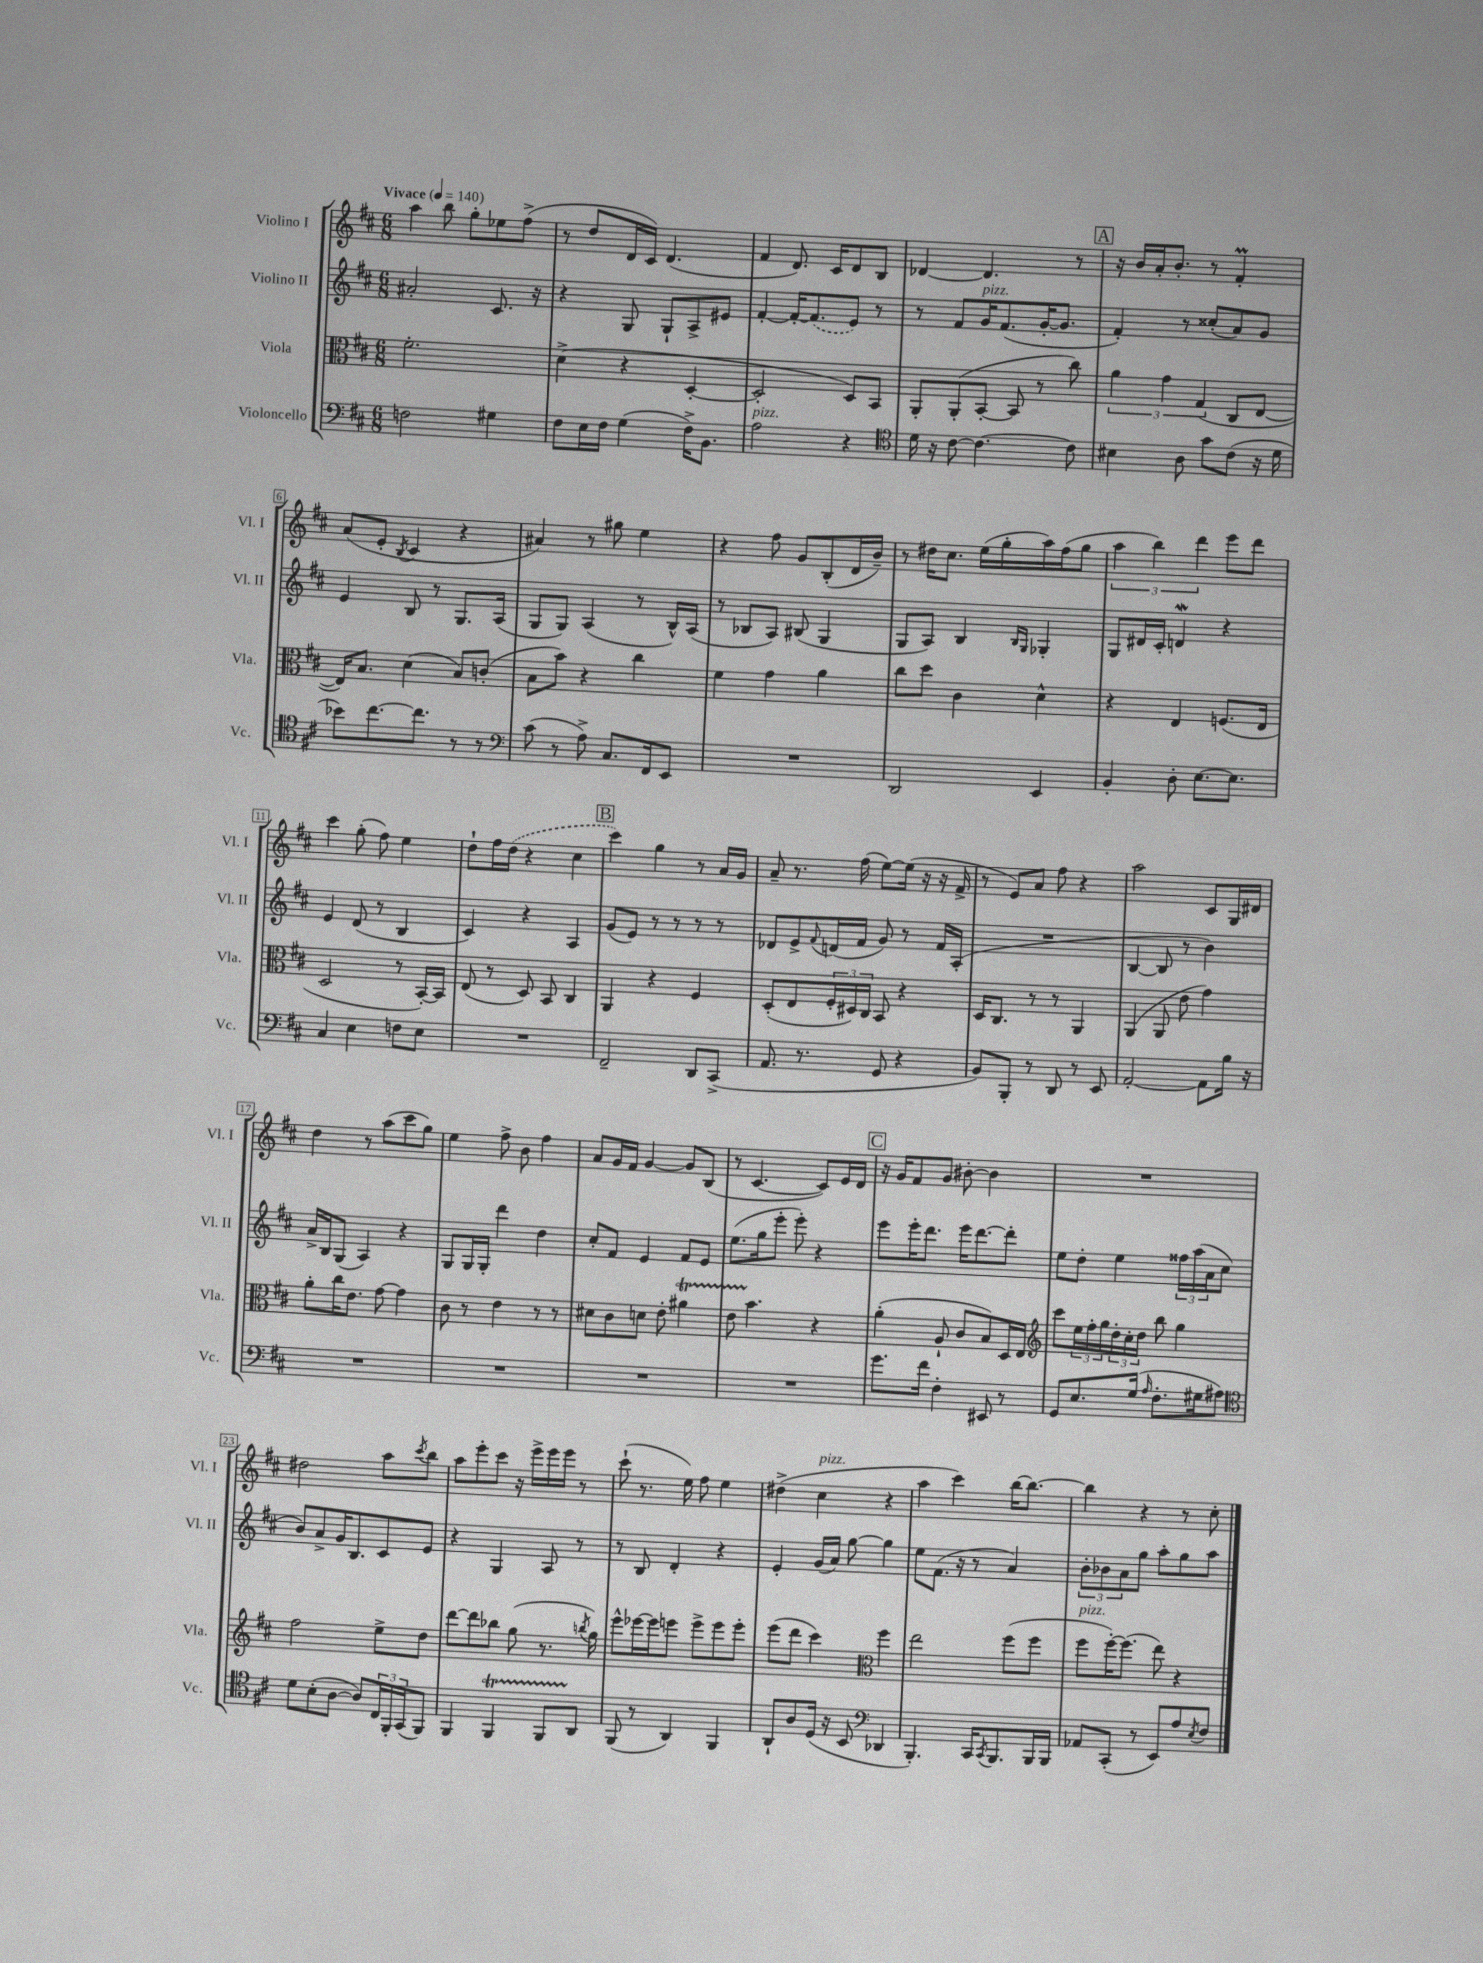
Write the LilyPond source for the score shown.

<<
\new StaffGroup <<
\new Staff = "s0" \with { instrumentName = "Violino I" shortInstrumentName = "Vl. I" } {
    \clef treble \key d \major \numericTimeSignature \time 6/8 \tempo "Vivace" 4 = 140
    a''4 b''8 g''8-. ees''8 fis''8->( |
    r8 d''8 d'16 cis'16) d'4.( |
    fis'4 d'8.) cis'16 d'8 b8 |
    des'4~ des'4. r8 |
    \mark \markup { \box "A" } r16 b'16 a'16-. b'8.-. r8 fis'4-.\prall |
    a'8( e'8-. \acciaccatura { b8 } cis'4 r4 |
    ais'4) r8 gis''8 e''4 |
    r4 fis''8 g'8 b8-.( d'16 b'16--) |
    r8 dis''16 cis''8. e''16( g''16-. a''16) fis''16( g''8 |
    \tuplet 3/2 { a''4 b''4) d'''4 } e'''8 d'''8 |
    cis'''4 g''8-.( fis''8) e''4 |
    d''8-! fis''16 \once \slurDashed d''16( r4 cis''4 |
    \mark \markup { \box "B" } cis'''4) g''4 r8 a'16 g'16 |
    a'8-- r8. fis''16( e''8~) e''16( r16 r16 fis'16-> |
    r8 e'8) a'8 fis''8 r4 |
    a''2 cis'8 g16 dis'16 |
    d''4 r8 a''8( cis'''8 g''8) |
    e''4 fis''8-> b'8 fis''4 |
    a'8 g'16 fis'16 g'4~ g'8 b8( |
    r8 cis'4.~ cis'8) e'16 d'16 |
    \mark \markup { \box "C" } r16 g'16 fis'8 g'8 bis'8~-. bis'4 |
    R2. |
    dis''2 a''8 \acciaccatura { cis'''8 } b''8 |
    a''8 e'''8-. cis'''8 r16 e'''16-> e'''16 e'''16 r8 |
    cis'''8-!( r8. e''16) fis''8 e''4 |
    dis''4->( cis''4^\markup { \italic "pizz." } r4 |
    a''4 cis'''4) b''16~ b''8.~ |
    b''4 r4 r8 cis''8-. \bar "|." |
}
\new Staff = "s1" \with { instrumentName = "Violino II" shortInstrumentName = "Vl. II" } {
    \clef treble \key d \major \numericTimeSignature \time 6/8
    ais'2-. cis'8. r16 |
    r4 g8 g8-! a8-> eis'8 |
    fis'4~-. fis'16~-. \once \slurDashed fis'8.( e'8) r8 |
    r8 fis'8 g'16^\markup { \italic "pizz." } fis'8.( g'16~-. g'8. |
    \mark \markup { \box "A" } fis'4-.) r8 cisis''8-.( a'8) g'8 |
    e'4 b8 r8 g8. a16( |
    g8 g8) a4( r8 b16-^) a16( |
    r8 bes8 a8) bis8( g4 |
    g8 a8) b4 \grace { b16 g16 } ges4-. |
    g8 dis'16 cis'16-. d'4\mordent r4 |
    e'4 d'8( r8 b4 |
    cis'4) r4 a4 |
    \mark \markup { \box "B" } g'8( e'8) r8 r8 r8 r8 |
    des'8 e'8-> \appoggiatura { fis'8 } d'16( fis'16 g'8) r8 fis'16 a16-.( |
    R2. |
    b4~ b8 r8 b'4) |
    a'16-> b16 g8( a4) r4 |
    g8 g16 g16-. d'''4 d''4 |
    cis''8-. fis'8 e'4 fis'8 e'8 |
    e''8.( g''16 e'''8-. e'''8-.) r4 |
    \mark \markup { \box "C" } e'''8 e'''16-. d'''8. e'''16 d'''8.~ d'''8-. |
    e''8 d''8-. e''4 \tuplet 3/2 { fisis''16 a''16( a'16 } cis''8 |
    b'8) a'8-> g'16 b8. cis'8 e'8 |
    r4 g4 a8 r8 |
    r8 b8 d'4-. r4 |
    e'4-. g'16( a'16) g''8~ g''4 |
    e''8 fis'8.( r16 r8 a'4) |
    \tuplet 3/2 { b'8-. bes'8 a'8 } g''8 a''8-. g''8 a''8 \bar "|." |
}
\new Staff = "s2" \with { instrumentName = "Viola" shortInstrumentName = "Vla." } {
    \clef alto \key d \major \numericTimeSignature \time 6/8
    fis'2.-. |
    d'4->( r4 d4~-. |
    d2-. d8) b,8 |
    a,8-. a,8-.( b,8~-. b,8 r8 cis''8) |
    \mark \markup { \box "A" } \tuplet 3/2 { a'4 g'4 g4( } cis8 e8~ |
    e16) b8. d'4( b8) c'8-.( |
    b8 b'8) r4 cis''4 |
    fis'4 g'4 a'4 |
    cis''8 d''8 cis'4 d'4-^ |
    r4 e4 f8.( e16 |
    d2 r8 b,16~-.) b,16 |
    e8( r8 d8) b,8 cis4 |
    \mark \markup { \box "B" } a,4 r4 fis4 |
    d8-.( e8 \tuplet 3/2 { fis16-. dis16) cis16 } b,8 r4 |
    d16 cis8. r8 r8 a,4 |
    a,4( a,8 e'8 g'4) |
    a'8-. cis''16 e'8. g'8~ g'4 |
    cis'8 r8 e'4 r8 r8 |
    dis'8 cis'8 d'8 e'8-. ais'4\startTrillSpan |
    e'8 b'4.\stopTrillSpan r4 |
    \mark \markup { \box "C" } a'4-.( a8-! cis'8 b8) d16 e16 |
    \clef treble cis'''8 \tuplet 3/2 { e''16 fis''16-. g''16 } \tuplet 3/2 { d''16-. cis''16-. d''16 } b''8 g''4 |
    fis''2 e''8-> d''8 |
    d'''8~ d'''8 bes''8 g''8( r8. \acciaccatura { b''8 } g''16) |
    e'''8-^ ees'''16~ ees'''16 e'''8 e'''8-> e'''8 e'''8-. |
    e'''8( d'''8 cis'''4) \clef alto fis''4 |
    e''2 fis''8( fis''8 |
    fis''8^\markup { \italic "pizz." } fis''16~-.) fis''8.( e''8) r4 \bar "|." |
}
\new Staff = "s3" \with { instrumentName = "Violoncello" shortInstrumentName = "Vc." } {
    \clef bass \key d \major \numericTimeSignature \time 6/8
    f2 gis4 |
    fis8 e16 fis16 g4( fis16->) b,8. |
    a2^\markup { \italic "pizz." } r4 |
    \clef tenor d'16 r16 cis'8~ cis'4.~ cis'8 |
    \mark \markup { \box "A" } bis4 a8 g'8 cis'8( r16 d'16 |
    bes'8) cis''8.~ cis''8. r8 r8 |
    \clef bass cis'8( r8 a8->) cis8. fis,16 e,8 |
    R2. |
    d,2 e,4 |
    b,4-. d8-. e8.~ e8. |
    cis4 e4 f8 e8 |
    R2. |
    \mark \markup { \box "B" } fis,2-- d,8 cis,8->( |
    a,8. r8. g,8 r4 |
    b,8) b,,8-. r8 d,8 r8 e,8 |
    a,2~-. a,8 b16 r16 |
    R2. |
    R2. |
    R2. |
    R2. |
    \mark \markup { \box "C" } g'8. fis'16 fis4-. eis,8 r8 |
    g,8 e8. g16( \grace { a16 } fis8.-. gis16 ais8) |
    \clef tenor d'8 b8-.( a8~ a8) \tuplet 3/2 { cis16 fis,16-. g,16( } fis,8) |
    fis,4 fis,4\startTrillSpan fis,8 a,8\stopTrillSpan |
    fis,8( r8 a,4) fis,4 |
    a,8-! a8 d16( r16 b,8 \clef bass des,4 |
    b,,4.-.) cis,16 \acciaccatura { cis,8 } b,,8. b,,16 b,,16 |
    aes,8 cis,8-.( r8 e,8) a8 \acciaccatura { e8 } fis8 \bar "|." |
}
>>
>>
\layout { \context { \Score \override BarNumber.stencil = #(make-stencil-boxer 0.1 0.3 ly:text-interface::print) } }
